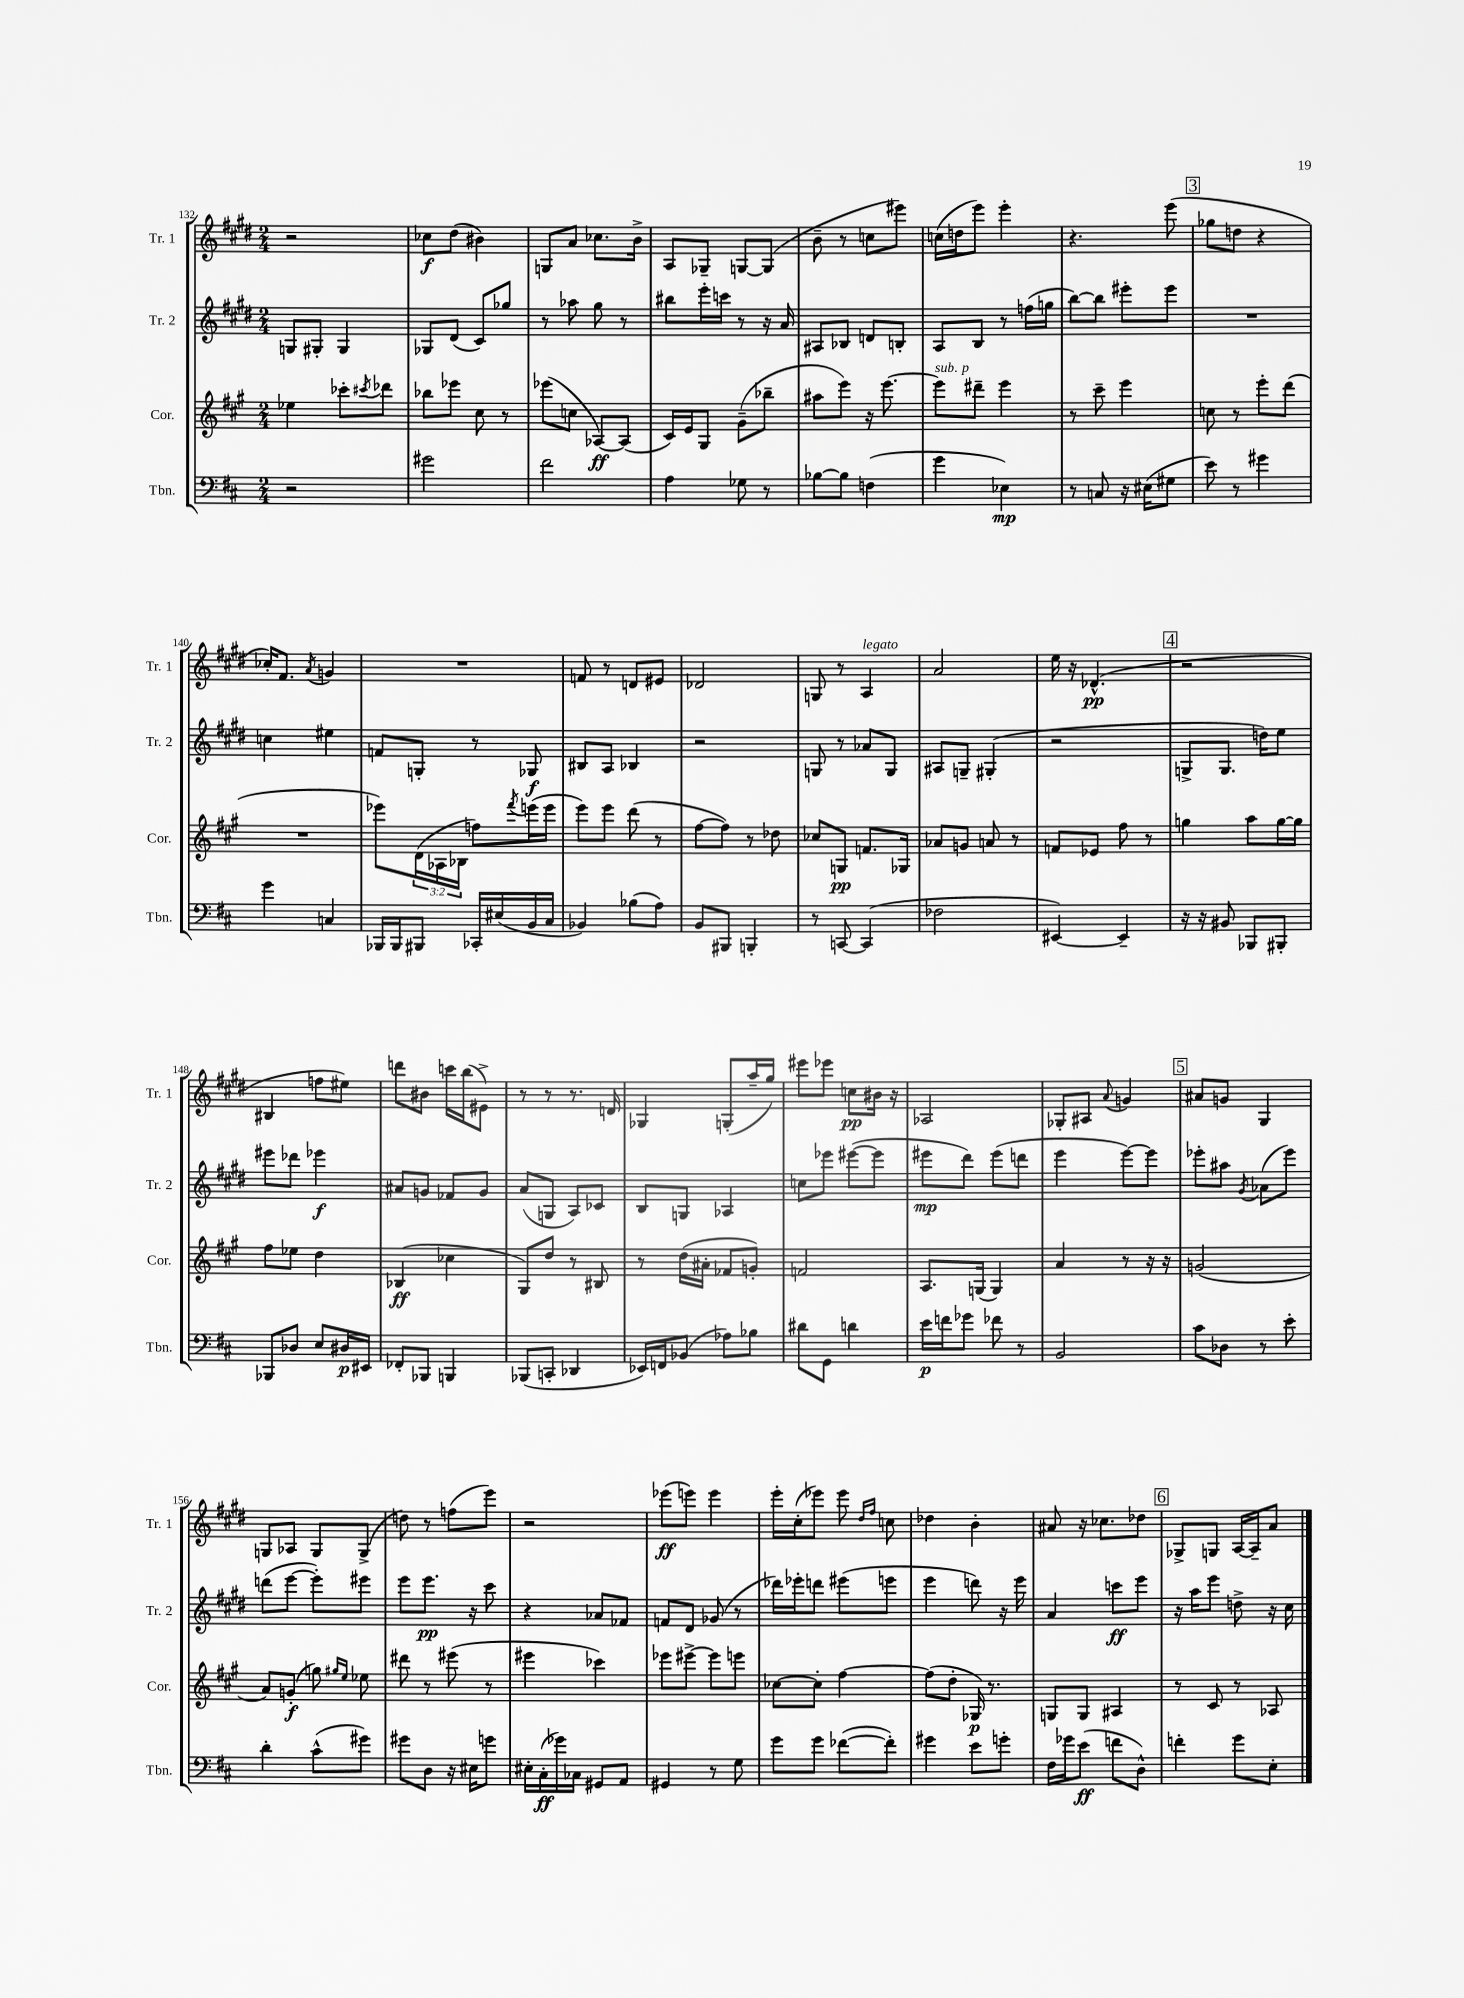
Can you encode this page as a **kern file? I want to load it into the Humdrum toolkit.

**kern	**dynam	**kern	**dynam	**kern	**dynam	**kern	**dynam
*part4	*part4	*part3	*part3	*part2	*part2	*part1	*part1
*staff4	*staff4	*staff3	*staff3	*staff2	*staff2	*staff1	*staff1
*I"Tbn.	*	*I"Cor.	*	*I"Tr. 2	*	*I"Tr. 1	*
*I'Tbn.	*	*I'Cor.	*	*I'Tr. 2	*	*I'Tr. 1	*
*clefF4	*	*clefG2	*	*clefG2	*	*clefG2	*
*k[f#c#]	*	*k[f#c#g#]	*	*k[f#c#g#d#]	*	*k[f#c#g#d#]	*
*M2/4	*	*M2/4	*	*M2/4	*	*M2/4	*
=132	=132	=132	=132	=132	=132	=132	=132
2r	.	4ee-X\	.	8Gn/L	.	2r	.
.	.	.	.	8G#X'/J	.	.	.
.	.	8ccc-X'\L	.	4G#/	.	.	.
.	.	8qccc#X/	.	.	.	.	.
.	.	8ddd-X\J	.	.	.	.	.
=133	=133	=133	=133	=133	=133	=133	=133
2g#X\	.	8bb-X\L	.	8G-X/L	.	8cc-X\L	f
.	.	8eee-X\J	.	(8d#/J	.	(8dd#\J	.
.	.	8cc#\	.	8c#/L)	.	4b#X\)	.
.	.	8r	.	8gg-X/J	.	.	.
=134	=134	=134	=134	=134	=134	=134	=134
2f#\	.	(8eee-X\L	.	8r	.	8Gn/L	.
.	.	8ccn\J	.	8aa-X\	.	8a/J	.
.	.	[8A-X/L)	ff	8gg#\	.	8.cc-X\L	.
.	.	(8A-/J]	.	8r	.	.	.
.	.	.	.	.	.	16b^\Jk	.
=135	=135	=135	=135	=135	=135	=135	=135
4A\	.	16c#/LL)	.	8bb#X\L	.	8A/L	.
.	.	16e/J	.	.	.	.	.
.	.	8G#/J	.	16eee'\L	.	8G-X~/J	.
.	.	.	.	16cccn\JJ	.	.	.
8G-X\	.	(8g#~\L	.	8r	.	[8Gn/L	.
8r	.	8bb-X~\J	.	16r	.	(8G/J]	.
.	.	.	.	16a/	.	.	.
=136	=136	=136	=136	=136	=136	=136	=136
[8B-X\L	.	8aa#X\L	.	8A#X/L	.	8b~\	.
8B-\J]	.	8eee\J)	.	8B-X/J	.	8r	.
(4Fn\	.	16r	.	8dn/L	.	8ccn\L	.
.	.	[8.eee\	.	.	.	.	.
.	.	.	.	8Bn'/J	.	8eee#X\J)	.
=137	=137	=137	=137	=137	=137	=137	=137
!	!	!LO:TX:a:i:t=sub. p	!	!	!	!	!
4g\	.	8eee\L]	.	8A/L	.	(16ccn\LL	.
.	.	.	.	.	.	16ddn\J	.
.	.	8ddd#X~\J	.	8B/J	.	8eee\J)	.
4E-X\)	mp	4eee\	.	8r	.	4eee'\	.
.	.	.	.	(16ffn\LL	.	.	.
.	.	.	.	16ggn\JJ	.	.	.
=138	=138	=138	=138	=138	=138	=138	=138
8r	.	8r	.	[8bb\L)	.	4.r	.
8Cn/	.	8ccc#~\	.	8bb\J]	.	.	.
16r	.	4eee\	.	8eee#X'\L	.	.	.
(16E#X\KL	.	.	.	.	.	.	.
8G#X\J	.	.	.	8eee#\J	.	(8eee\	.
!!LO:REH:place=s1:t=3
=139	=139	=139	=139	=139	=139	=139	=139
8e\)	.	8ccn\	.	2r	.	8gg-X\L	.
8r	.	8r	.	.	.	8ddn\J	.
4g#X\	.	8eee'\L	.	.	.	4r	.
.	.	(8ddd\J	.	.	.	.	.
!!LO:LB:g=z
=140	=140	=140	=140	=140	=140	=140	=140
4g\	.	2r	.	4ccn\	.	16cc-X'/KL)	.
.	.	.	.	.	.	8.f#/J	.
.	.	.	.	.	.	8qa/	.
4Cn/	.	.	.	4ee#X\	.	4gn/	.
=141	=141	=141	=141	=141	=141	=141	=141
16BBB-X/LL	.	8eee-X\L)	.	8fn/L	.	2r	.
16BBB-/J	.	.	.	.	.	.	.
8BBB#X/J	.	(24d\L	.	8Gn'/J	.	.	.
.	.	24A-X\	.	.	.	.	.
.	.	24B-X\JJ	.	.	.	.	.
16CC-X'/LL	.	8ffn\L)	.	8r	.	.	.
(16E#X/	.	.	.	.	.	.	.
.	.	8qfff#/	.	.	.	.	.
16BB/	.	(16eeen\L	.	8G-X/	f	.	.
16C#/JJ	.	16eee\JJ	.	.	.	.	.
=142	=142	=142	=142	=142	=142	=142	=142
4BB-X/)	.	8eee\L)	.	8B#X/L	.	8fn/	.
.	.	8eee\J	.	8A/J	.	8r	.
(8B-X\L	.	(8ddd\	.	4B-X/	.	8dn/L	.
8A\J)	.	8r	.	.	.	8e#X/J	.
=143	=143	=143	=143	=143	=143	=143	=143
8BB/L	.	[8ff#\L	.	2r	.	2d-X/	.
8BBB#X/J	.	8ff#\J])	.	.	.	.	.
4BBBn'/	.	8r	.	.	.	.	.
.	.	8dd-X\	.	.	.	.	.
=144	=144	=144	=144	=144	=144	=144	=144
8r	.	8cc-X/L	.	8Gn/	.	8Gn/	.
[8CCn/	.	8Gn/J	pp	8r	.	8r	.
!	!	!	!	!	!	!LO:TX:a:i:t=legato	!
(4CC/]	.	8.fn/L	.	8a-X/L	.	4A/	.
.	.	.	.	8G/J	.	.	.
.	.	16G-X/Jk	.	.	.	.	.
=145	=145	=145	=145	=145	=145	=145	=145
2F-X\	.	8a-X/L	.	8A#X/L	.	2a/	.
.	.	8gn/J	.	8Gn~/J	.	.	.
.	.	8an/	.	(4G#X'/	.	.	.
.	.	8r	.	.	.	.	.
=146	=146	=146	=146	=146	=146	=146	=146
[4EE#X/)	.	8fn/L	.	2r	.	16ee\	.
.	.	.	.	.	.	16r	.
.	.	8e-X/J	.	.	.	(4.d-X^^/	pp
4EE#~/]	.	8ff#\	.	.	.	.	.
.	.	8r	.	.	.	.	.
!!LO:REH:place=s1:t=4
=147	=147	=147	=147	=147	=147	=147	=147
16r	.	4ggn\	.	8Gn^/L	.	2r	.
16r	.	.	.	.	.	.	.
8BB#X/	.	.	.	8.G/J	.	.	.
8BBB-X/L	.	8aa\L	.	.	.	.	.
.	.	.	.	16ddn\KL)	.	.	.
8BBB#X'/J	.	[16gg\L	.	8ee\J	.	.	.
.	.	16gg\JJ]	.	.	.	.	.
!!LO:LB:g=z
=148	=148	=148	=148	=148	=148	=148	=148
8BBB-X/L	.	8ff#\L	.	8eee#X\L	.	4B#X/	.
8D-X/J	.	8ee-X\J	.	8ddd-X\J	.	.	.
8E/L	.	4dd\	.	4eee-X\	f	8ffn\L	.
16D#X/L	p	.	.	.	.	8ee#X\J)	.
16EE#X/JJ	.	.	.	.	.	.	.
=149	=149	=149	=149	=149	=149	=149	=149
8FF-X'/L	.	(4B-X/	ff	8a#X/L	.	8dddn\L	.
8BBB-X/J	.	.	.	8gn/J	.	8b#X\J	.
4BBBn/	.	4cc-X\	.	8f-X/L	.	16cccn\LL	.
.	.	.	.	.	.	(16bb\J	.
.	.	.	.	8g/J	.	8e#X^\J)	.
=150	=150	=150	=150	=150	=150	=150	=150
(8BBB-X/L	.	8G#/L)	.	(8a/L	.	8r	.
8CCn'/J	.	8dd/J	.	8Gn/J	.	8r	.
4DD-X/	.	8r	.	8A/L)	.	8.r	.
.	.	8B#X/	.	8c-X/J	.	.	.
.	.	.	.	.	.	16dn/	.
=151	=151	=151	=151	=151	=151	=151	=151
16EE-X/LL)	.	8r	.	8B/L	.	4G-X/	.
16FFn/J	.	.	.	.	.	.	.
(8BB-X/J	.	(16dd\LL	.	8Gn/J	.	.	.
.	.	16a#X'\JJ	.	.	.	.	.
8A-X\L)	.	8f-X/L	.	4A-X/	.	(8Gn'/L	.
8B-X\J	.	8gn'/J)	.	.	.	16aa~/L	.
.	.	.	.	.	.	16gg#/JJ)	.
=152	=152	=152	=152	=152	=152	=152	=152
8d#X\L	.	2fn/	.	8ccn\L	.	8eee#X\L	.
8GG\J	.	.	.	8eee-X\J	.	8eee-X\J	.
4dn\	.	.	.	([8eee#X\L	.	8ccn\L	pp
.	.	.	.	8eee#\J]	.	16b#X\Jk	.
.	.	.	.	.	.	16r	.
=153	=153	=153	=153	=153	=153	=153	=153
16e\LL	p	8.A/L	.	8eee#X\L	mp	2A-X/	.
16fn\J	.	.	.	.	.	.	.
8g-X\J	.	.	.	8ddd#\J)	.	.	.
.	.	(16Gn/Jk	.	.	.	.	.
8f-X\	.	4G/)	.	(8eee#\L	.	.	.
8r	.	.	.	8dddn\J	.	.	.
=154	=154	=154	=154	=154	=154	=154	=154
2BB/	.	4a/	.	4eee\	.	8G-X'/L	.
.	.	.	.	.	.	8A#X/J	.
.	.	.	.	.	.	8qqa/	.
.	.	8r	.	[8eee\L)	.	4gn/	.
.	.	16r	.	8eee\J]	.	.	.
.	.	16r	.	.	.	.	.
!!LO:REH:place=s1:t=5
=155	=155	=155	=155	=155	=155	=155	=155
8c#\L	.	(2gn/	.	8eee-X'\L	.	8a#X/L	.
8D-X\J	.	.	.	8aa#X\J	.	8gn/J	.
.	.	.	.	8qg#/	.	.	.
8r	.	.	.	(8a-X\L	.	4G#/	.
8e'\	.	.	.	8eee-\J)	.	.	.
!!LO:LB:g=z
=156	=156	=156	=156	=156	=156	=156	=156
4d'\	.	8a/L)	.	(8dddn\L	.	8Gn/L	.
.	.	(8gn'/J	f	[8eee\J	.	8A-X/J	.
(8c#^^\L	.	8ggn\)	.	8eee'\L])	.	8G/L	.
.	.	16qqgg#X/LL	.	.	.	.	.
.	.	16qqee/JJ	.	.	.	.	.
8g#X\J)	.	8ee-X\	.	8eee#X\J	.	(8G^/J	.
=157	=157	=157	=157	=157	=157	=157	=157
8g#X\L	.	8ddd#X\	.	8eee\L	.	8ddn\)	.
8D\J	.	8r	.	8.eee\J	pp	8r	.
16r	.	(8eee#X\	.	.	.	(8ffn\L	.
16E#X\KL	.	.	.	16r	.	.	.
8gn\J	.	8r	.	8ccc#\	.	8eee\J)	.
=158	=158	=158	=158	=158	=158	=158	=158
16E#X'\LL	.	4eee#X\	.	4r	.	2r	.
(16C#'\	ff	.	.	.	.	.	.
16g-X\)	.	.	.	.	.	.	.
16C-X\JJ	.	.	.	.	.	.	.
8GG#X/L	.	4ccc-X\)	.	8a-X/L	.	.	.
8AA/J	.	.	.	8f-X/J	.	.	.
=159	=159	=159	=159	=159	=159	=159	=159
4GG#X/	.	8eee-X\L	.	8fn/L	.	(8eee-X\L	ff
.	.	[8eee#X^\J	.	8d#/J	.	8eeen\J)	.
8r	.	8eee#\L]	.	(8g-X/	.	4eee\	.
8G\	.	8eeen\J	.	8r	.	.	.
=160	=160	=160	=160	=160	=160	=160	=160
8g\L	.	[8cc-X\L	.	16ddd-X\LL)	.	16eee'\LL	.
.	.	.	.	16eee-X'\J	.	(16cc#'\J	.
8g\J	.	8cc-'\J]	.	8dddn\J	.	8eee-X\J)	.
([8f-X\L	.	[4ff#\	.	(8eee#X\L	.	8eee-\	.
.	.	.	.	.	.	16qqdd#/LL	.
.	.	.	.	.	.	16qqff#/JJ	.
8f-'\J])	.	.	.	8eeen\J	.	8ccn\	.
=161	=161	=161	=161	=161	=161	=161	=161
4g#X\	.	(8ff#\L]	.	4eee\	.	4dd-X\	.
.	.	8dd'\J	.	.	.	.	.
8e\L	.	16G-X/)	p	8dddn\)	.	4b'\	.
.	.	8.r	.	.	.	.	.
8gn'\J	.	.	.	16r	.	.	.
.	.	.	.	16eee\	.	.	.
=162	=162	=162	=162	=162	=162	=162	=162
16F#\LL	.	8Gn/L	.	4a/	.	8a#X/	.
16g-X\J	.	.	.	.	.	.	.
(8e\J	ff	8G/J	.	.	.	16r	.
.	.	.	.	.	.	8.cc-X\L	.
8fn\L	.	4A#X/	.	8cccn\L	ff	.	.
8D^^\J)	.	.	.	8eee\J	.	8dd-X\J	.
!!LO:REH:place=s1:t=6
=163	=163	=163	=163	=163	=163	=163	=163
4fn'\	.	8r	.	16r	.	8G-X^/L	.
.	.	.	.	16aa\KL	.	.	.
.	.	8c#/	.	8eee\J	.	8Gn/J	.
8g\L	.	8r	.	8ddn^\	.	[16A/LL	.
.	.	.	.	.	.	16A~/J]	.
8E'\J	.	8A-X/	.	16r	.	8a/J	.
.	.	.	.	16cc#\	.	.	.
==	==	==	==	==	==	==	==
*-	*-	*-	*-	*-	*-	*-	*-
